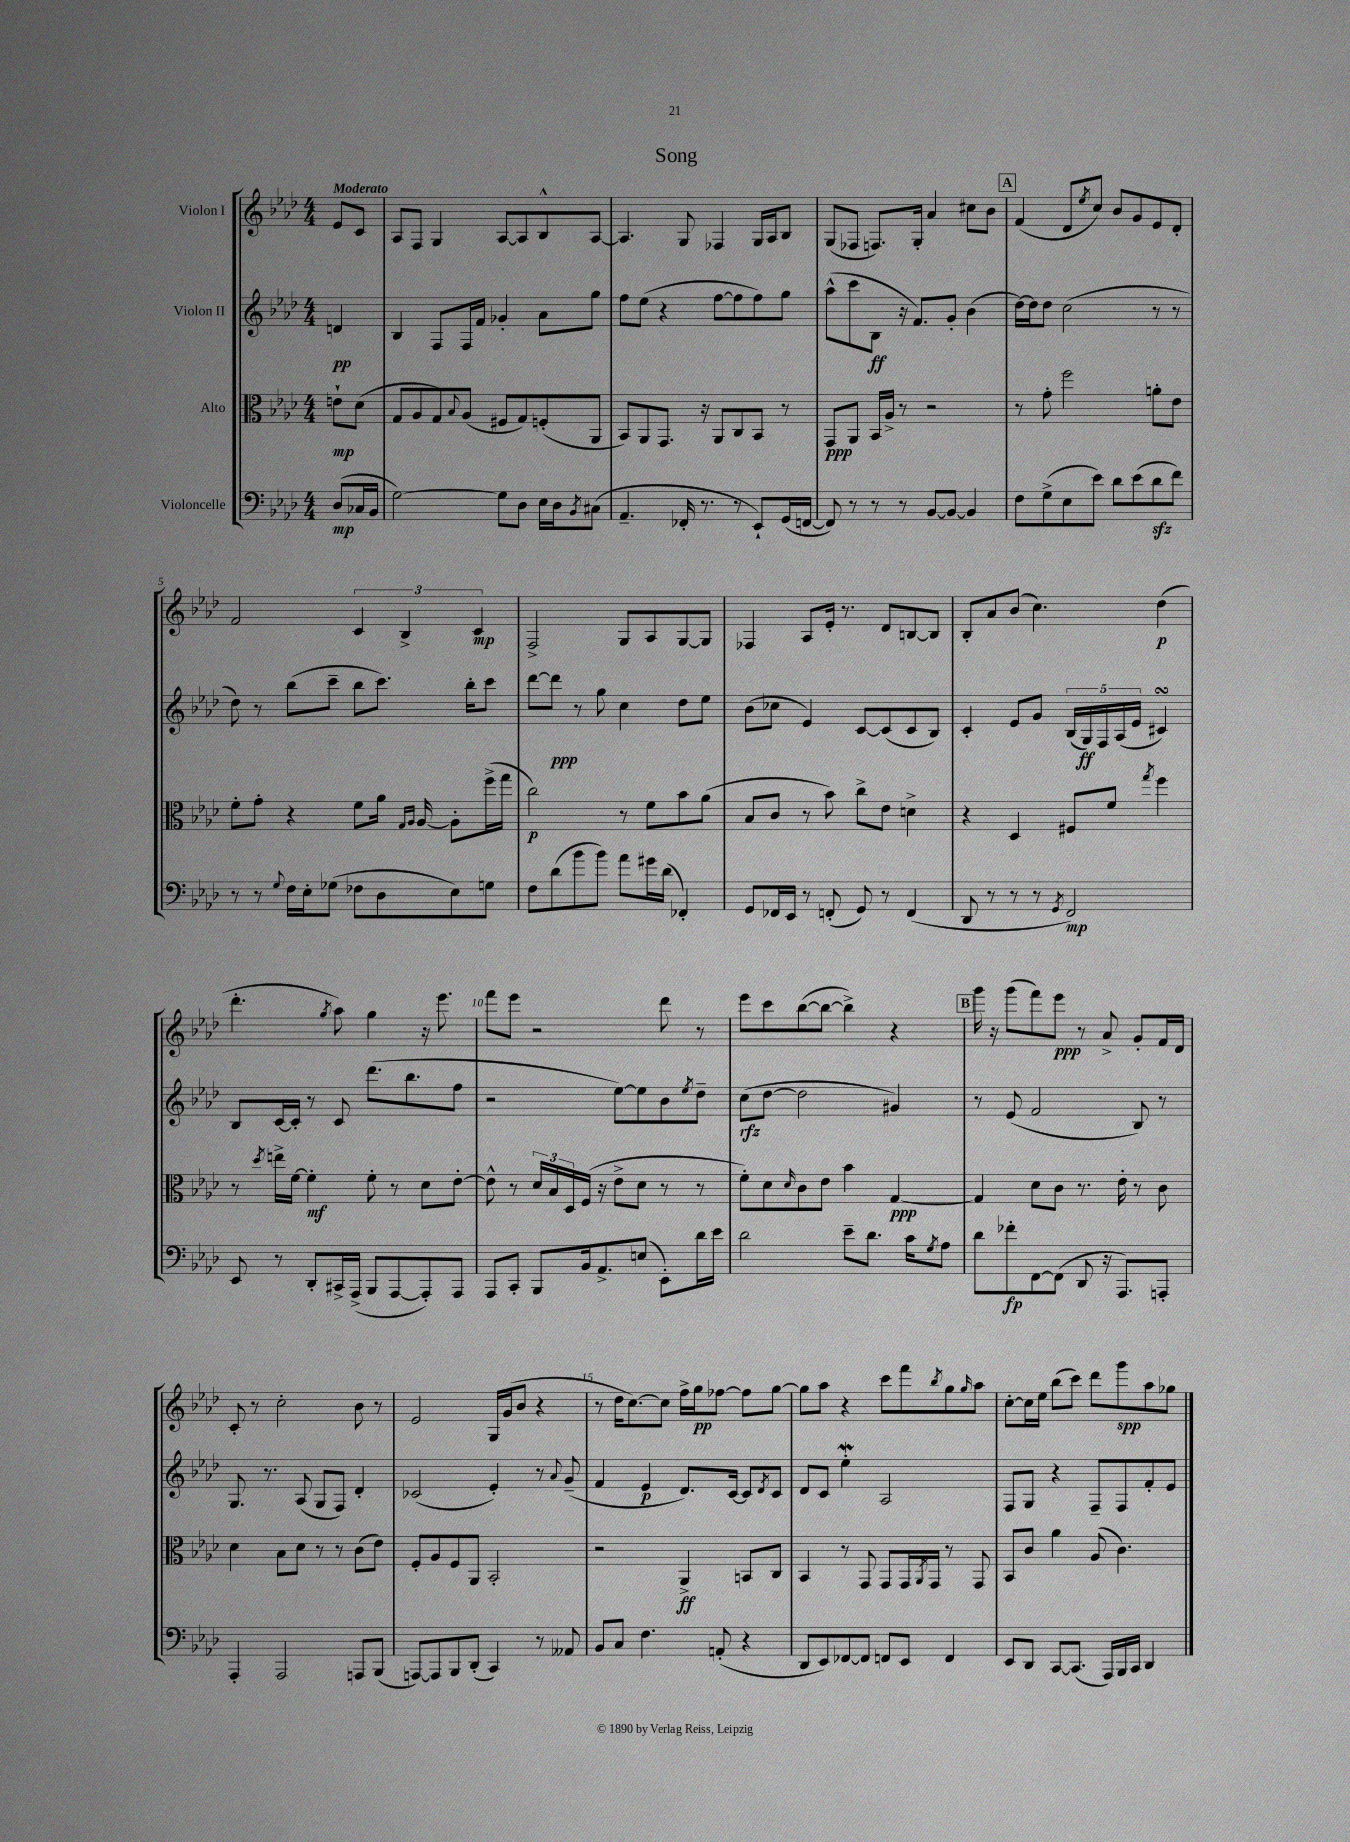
\header { title = "Song" }
<<
\new StaffGroup <<
\new Staff = "s0" \with { instrumentName = "Violon I" } {
    \clef treble \key aes \major \numericTimeSignature \time 4/4 \partial 4 \tempo "Moderato"
    ees'8 c'8 |
    aes8 f8 g4 aes8~ aes8 bes8-^ aes8~ |
    aes4. g8 fes4 g16 aes16 bes8 |
    g8( fes8 f8.) g16-. aes'4 cis''8 bes'8 |
    \mark \markup { \box "A" } f'4( des'8 \acciaccatura { ees''8 } c''8) bes'8 g'8 ees'8 des'8-. |
    f'2 \tuplet 3/2 { c'4 bes4-> c'4\mp } |
    f2-> g8 aes8 g8~ g8 |
    fes4 aes8 ees'16-. r8. des'8 b8~ b8 |
    bes8-. aes'8 bes'8( c''4.) des''4\p( |
    des'''4.-. \acciaccatura { g''8 } aes''8) g''4 r16 ees'''8. |
    f'''8 ees'''8 r2 des'''8 r8 |
    ees'''8 c'''8 bes''8~( bes''8~ bes''4->) r4 |
    \mark \markup { \box "B" } g'''16 r16 g'''8( f'''8) ees'''8\ppp r8 aes'8-> g'8-. f'16 des'16 |
    c'8-. r8 c''2-. bes'8 r8 |
    ees'2 g16 g'16( bes'8 r4 |
    r8 des''16 c''8.~) c''8 f''16-> g''16\pp fes''8~ fes''8 g''8~ |
    g''8 aes''8 r4 c'''8 f'''8 \acciaccatura { bes''8 } g''8 \grace { g''16 } aes''8 |
    c''8~-. c''16 ees''16 bes''8( c'''8) des'''8 g'''8\spp aes''8 ges''8 \bar "|." |
}
\new Staff = "s1" \with { instrumentName = "Violon II" } {
    \clef treble \key aes \major \numericTimeSignature \time 4/4 \partial 4
    d'4\pp |
    bes4 f8 f16 f'16 ges'4-. aes'8 g''8 |
    f''8 ees''8( r4 f''8~ f''8 f''8) g''8 |
    aes''8-^( c'''8 bes8\ff r16 f'8.) g'8-. bes'4( |
    \mark \markup { \box "A" } des''16~) des''16 des''8 c''2( r8 r8 |
    des''8) r8 bes''8( c'''8-- bes''8 c'''8.) bes''16-. c'''8 |
    des'''8~ des'''8\ppp r8 g''8 c''4 des''8 ees''8 |
    bes'8( ces''8 ees'4) c'8~ c'8( c'8 bes8) |
    c'4-. ees'8 g'8 \tuplet 5/4 { bes16( g16\ff) f16 aes16( ees'16 } cis'4\turn) |
    bes8 c'16~ c'16-. r8 c'8 des'''8.( bes''8. f''8 |
    r2 ees''8~) ees''8 bes'8 \acciaccatura { ees''8 } des''8-- |
    c''8\rfz( des''8~ des''2 gis'4) |
    \mark \markup { \box "B" } r8 ees'8( f'2 bes8) r8 |
    g8. r8. aes8( g8 f8) des'4-. |
    ces'2( ees'4-.) r8 \appoggiatura { aes'8 } g'8--( |
    f'4 ees'4\p des'8.) c'16~ c'8 \acciaccatura { des'8 } c'8 |
    des'8 c'8 ees''4-.\mordent aes2 |
    f8 g8 r4 f8-- f8 f'8-. ees'8 \bar "|." |
}
\new Staff = "s2" \with { instrumentName = "Alto" } {
    \clef alto \key aes \major \numericTimeSignature \time 4/4 \partial 4
    e'8-!\mp des'8( |
    g8 aes8 g8) \appoggiatura { bes8 } aes8( fis8 g8) f8-.( aes,8 |
    bes,8) aes,8 g,8. r16 aes,8 c8 bes,8 r8 |
    g,8\ppp aes,8 bes,16 aes16-> r8 r2 |
    \mark \markup { \box "A" } r8 g'8-. f''2 a'8-. ees'8 |
    f'8-. g'8-. r4 f'8 aes'16 \grace { g16 aes16 } aes16~ aes8-. f''16->( g''16 |
    c''2\p) r8 f'8 bes'8 aes'8( |
    bes8 c'8 r8 bes'8) c''8-> ees'8 d'4-> |
    r4 des4 fis8 f'8 \acciaccatura { g''8 } f''4 |
    r8 \acciaccatura { des''8 } e''16-> f'16~ f'4-.\mf f'8-. r8 des'8 ees'8~-. |
    ees'8-^ r8 \tuplet 3/2 { des'16 bes16 des16 } f16( r16 ees'8-> des'8 r8 r8 |
    f'8-.) des'8 \grace { des'16 } c'8 ees'8 bes'4 g4~\ppp |
    \mark \markup { \box "B" } g4 des'8 c'8 r8. ees'16-. r8 c'8 |
    des'4 bes8 des'8 r8 r8 c'8( ees'8) |
    f8-. aes8 f8 aes,8 bes,2-. |
    r2 aes,4->\ff b,8 c8 |
    bes,4 r8 g,8 g,8 g,16 \acciaccatura { aes,8 } g,16 r8 g,8 |
    bes,8 c'8 aes'4 aes8( c'4.) \bar "|." |
}
\new Staff = "s3" \with { instrumentName = "Violoncelle" } {
    \clef bass \key aes \major \numericTimeSignature \time 4/4 \partial 4
    des8\mp( ces16 bes,16 |
    g2~) g8 des8 ees16 des16 \acciaccatura { bes,8 } cis8( |
    aes,4.-- fes,16-. r8. r8 ees,8-!) g,16( f,16~ |
    f,8) r8 r8 r8 bes,8~ bes,8~ bes,4 |
    \mark \markup { \box "A" } f8 g8->( ees8 ees'8) des'8 ees'8( des'8\sfz f'8) |
    r8 r8 \appoggiatura { g8 } f16 ees16-. ges8( fes8 des8 ees8) g8 |
    f8 des'8( bes'8 bes'8) aes'8 gis'16 des'16( fes,4-.) |
    g,8 fes,16 ees,16 r8 f,8-.( g,8) r8 f,4( |
    des,8 r8 r8 r8 \acciaccatura { g,8 } f,2\mp) |
    ees,8 r8 des,8-. cis,16-> aes,,16->( bes,,8 aes,,8~ aes,,8-.) aes,,8 |
    aes,,8 c,8-. bes,,8 bes,16 aes,8.-> e8( ees,8-.) des'16 ees'16 |
    des'2 ees'8-- des'8. c'16 \acciaccatura { g8 } aes8 |
    \mark \markup { \box "B" } des'8 fes'8-.\fp f,8~ f,8( des,8 r16 aes,,8.) a,,8-. |
    aes,,4-. aes,,2 a,,8 bes,,8( |
    a,,8~) a,,8 bes,,8 des,8-.( c,4) r8 aeses,8 |
    bes,8 c8 f4. a,8-.( r4 |
    des,8 ees,8) fes,8~ fes,8 f,8 ees,8 f,4 |
    ees,8 des,8 c,8~ c,8.( aes,,16) bes,,16 c,16 des,4 \bar "|." |
}
>>
>>
\layout { \context { \Score \override BarNumber.break-visibility = ##(#f #t #t) barNumberVisibility = #(every-nth-bar-number-visible 5) } }
